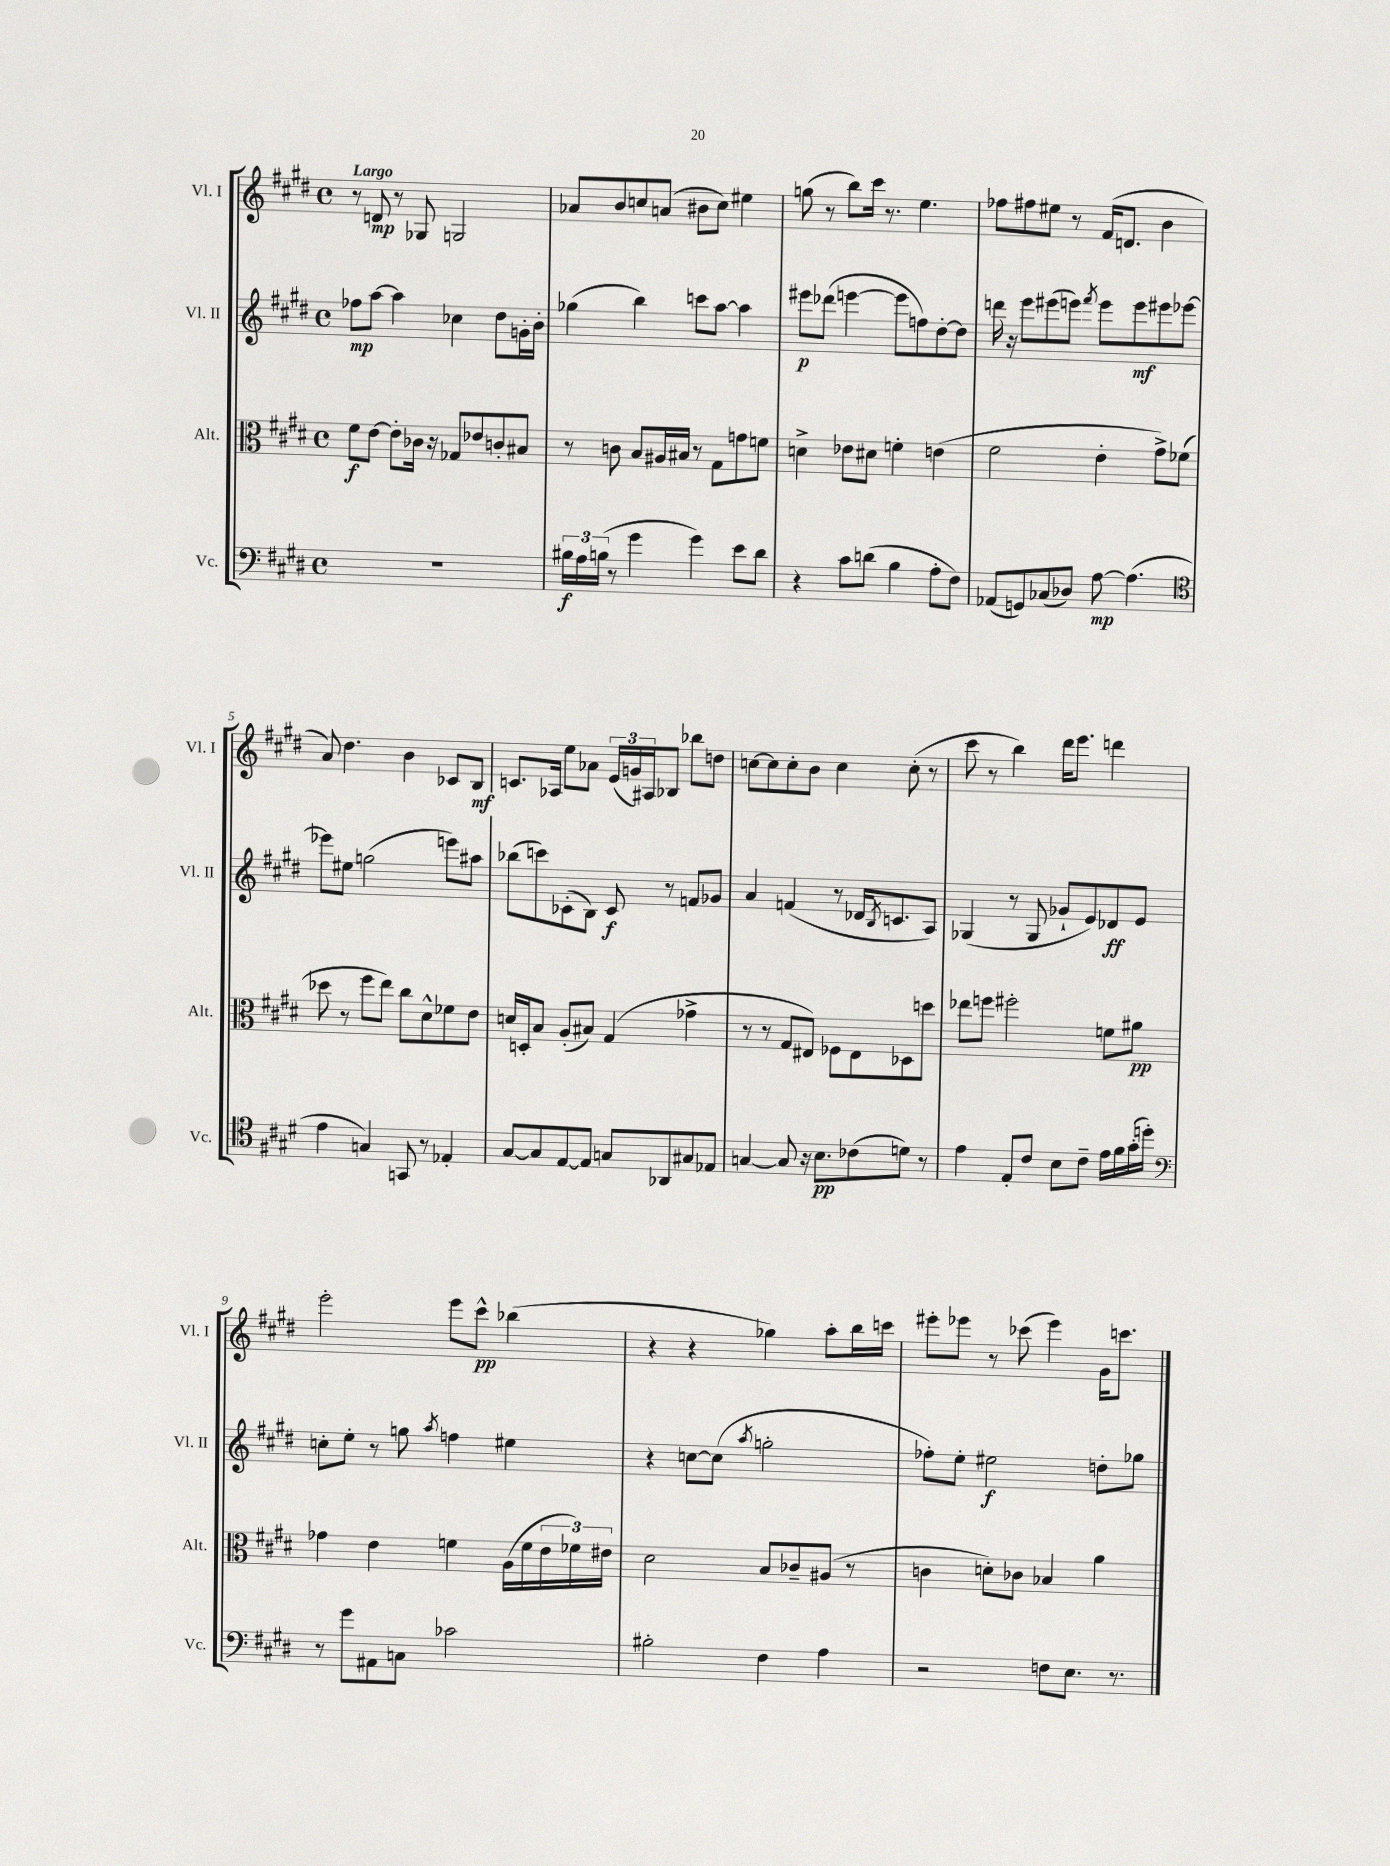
<<
\new StaffGroup <<
\new Staff = "s0" \with { instrumentName = "Vl. I" shortInstrumentName = "Vl. I" } {
    \clef treble \key e \major \defaultTimeSignature \time 4/4 \tempo "Largo"
    r8 d'8\mp r8 ges8 g2 |
    aes'8 b'8 c''8 a'8( bis'8 c''8) eis''4 |
    g''8( r8 b''8) cis'''16 r8. e''4. |
    fes''8 fis''8 eis''8 r8 fis'16( d'8. b'4 |
    a'8) dis''4. b'4 ces'8 b8\mf |
    c'8. aes16 e''8 aes'8 \tuplet 3/2 { e'16( g'16) ais16 } bes8 bes''8 d''8 |
    c''8~ c''8 c''8-. b'8 c''4 c''8-.( r8 |
    cis'''8 r8 b''4) dis'''16 e'''8. d'''4 |
    e'''2-. e'''8 cis'''8-^\pp bes''4( |
    r4 r4 ges''4) a''8-. b''16 c'''16 |
    eis'''8-. ees'''8 r8 ces'''8( ees'''4) gis'16 c'''8. \bar "|." |
}
\new Staff = "s1" \with { instrumentName = "Vl. II" shortInstrumentName = "Vl. II" } {
    \clef treble \key e \major \defaultTimeSignature \time 4/4
    fes''8\mp a''8~ a''4 ces''4 dis''8 g'16-. b'16-. |
    ges''4( b''4) c'''8 a''8~ a''4 |
    eis'''8\p des'''8( e'''4~ e'''8 f''8) dis''8~-. dis''8 |
    d'''16 r16 e'''8 eis'''8( e'''8) \acciaccatura { fis'''8 } e'''8 e'''8\mf eis'''8 ees'''8~ |
    ees'''8 eis''8 g''2( e'''8) ais''8 |
    bes''8( c'''8) ces'8-.( b8) ces'8\f r8 f'8 ges'8 |
    a'4 f'4( r8 des'16 \acciaccatura { b8 } c'8. a8) |
    ges4( r8 ges8 ges'8-! e'8) des'8\ff e'8 |
    c''8-. e''8-. r8 g''8 \acciaccatura { a''8 } f''4 eis''4 |
    r4 c''8~ c''8( \acciaccatura { a''8 } g''2-. |
    fes''8-.) e''8-. eis''2\f d''8-. ges''8 \bar "|." |
}
\new Staff = "s2" \with { instrumentName = "Alt." shortInstrumentName = "Alt." } {
    \clef alto \key e \major \defaultTimeSignature \time 4/4
    fis'8\f e'8~ e'8-. ces'16 r16 ges8 ees'8 c'8-. bis8 |
    r8 c'8 b8 ais16 bis16 r8 gis8 g'8 f'8 |
    d'4-> ees'8 dis'8 f'4-. e'4( |
    fis'2 e'4-. gis'8->) fes'8( |
    des''8 r8 fis''8 e''8) cis''8 dis'8-^ fes'8 e'8 |
    d'16 d16-. b8 a8-.( bis8) gis4( ges'4-> |
    r8 r8 gis8 eis8) fes8 eis8 des8 d''8 |
    ees''8 f''8 fis''2-. f'8 ais'8\pp |
    ges'4 e'4 f'4 a16( f'16 \tuplet 3/2 { e'16 fes'16) eis'16 } |
    dis'2 b8 ces'8-- ais8( r8 |
    c'4 d'8-.) ces'8 bes4 a'4 \bar "|." |
}
\new Staff = "s3" \with { instrumentName = "Vc." shortInstrumentName = "Vc." } {
    \clef bass \key e \major \defaultTimeSignature \time 4/4
    R1 |
    \tuplet 3/2 { bis16\f a16 b16( } r8 gis'4 gis'4) e'8 dis'8 |
    r4 cis'8 d'8( b4 a8-. fis8) |
    aes,8( g,8) ces8( des8) a8~\mp a4.( |
    \clef tenor e'4 g4) g,8 r8 ees4-. |
    gis8~ gis8 e8~ e8 g8 aes,8 gis8 ees8 |
    g4~ g8 r16 b8.\pp ces'8( d'8) r8 |
    e'4 e8-. cis'8 b8 cis'8-- e'16 fis'16 gis'16-.( d''16-.) |
    \clef bass r8 gis'8 ais,8 c8 ces'2 |
    bis2-. fis4 a4 |
    r2 f8 e8. r8. \bar "|." |
}
>>
>>
